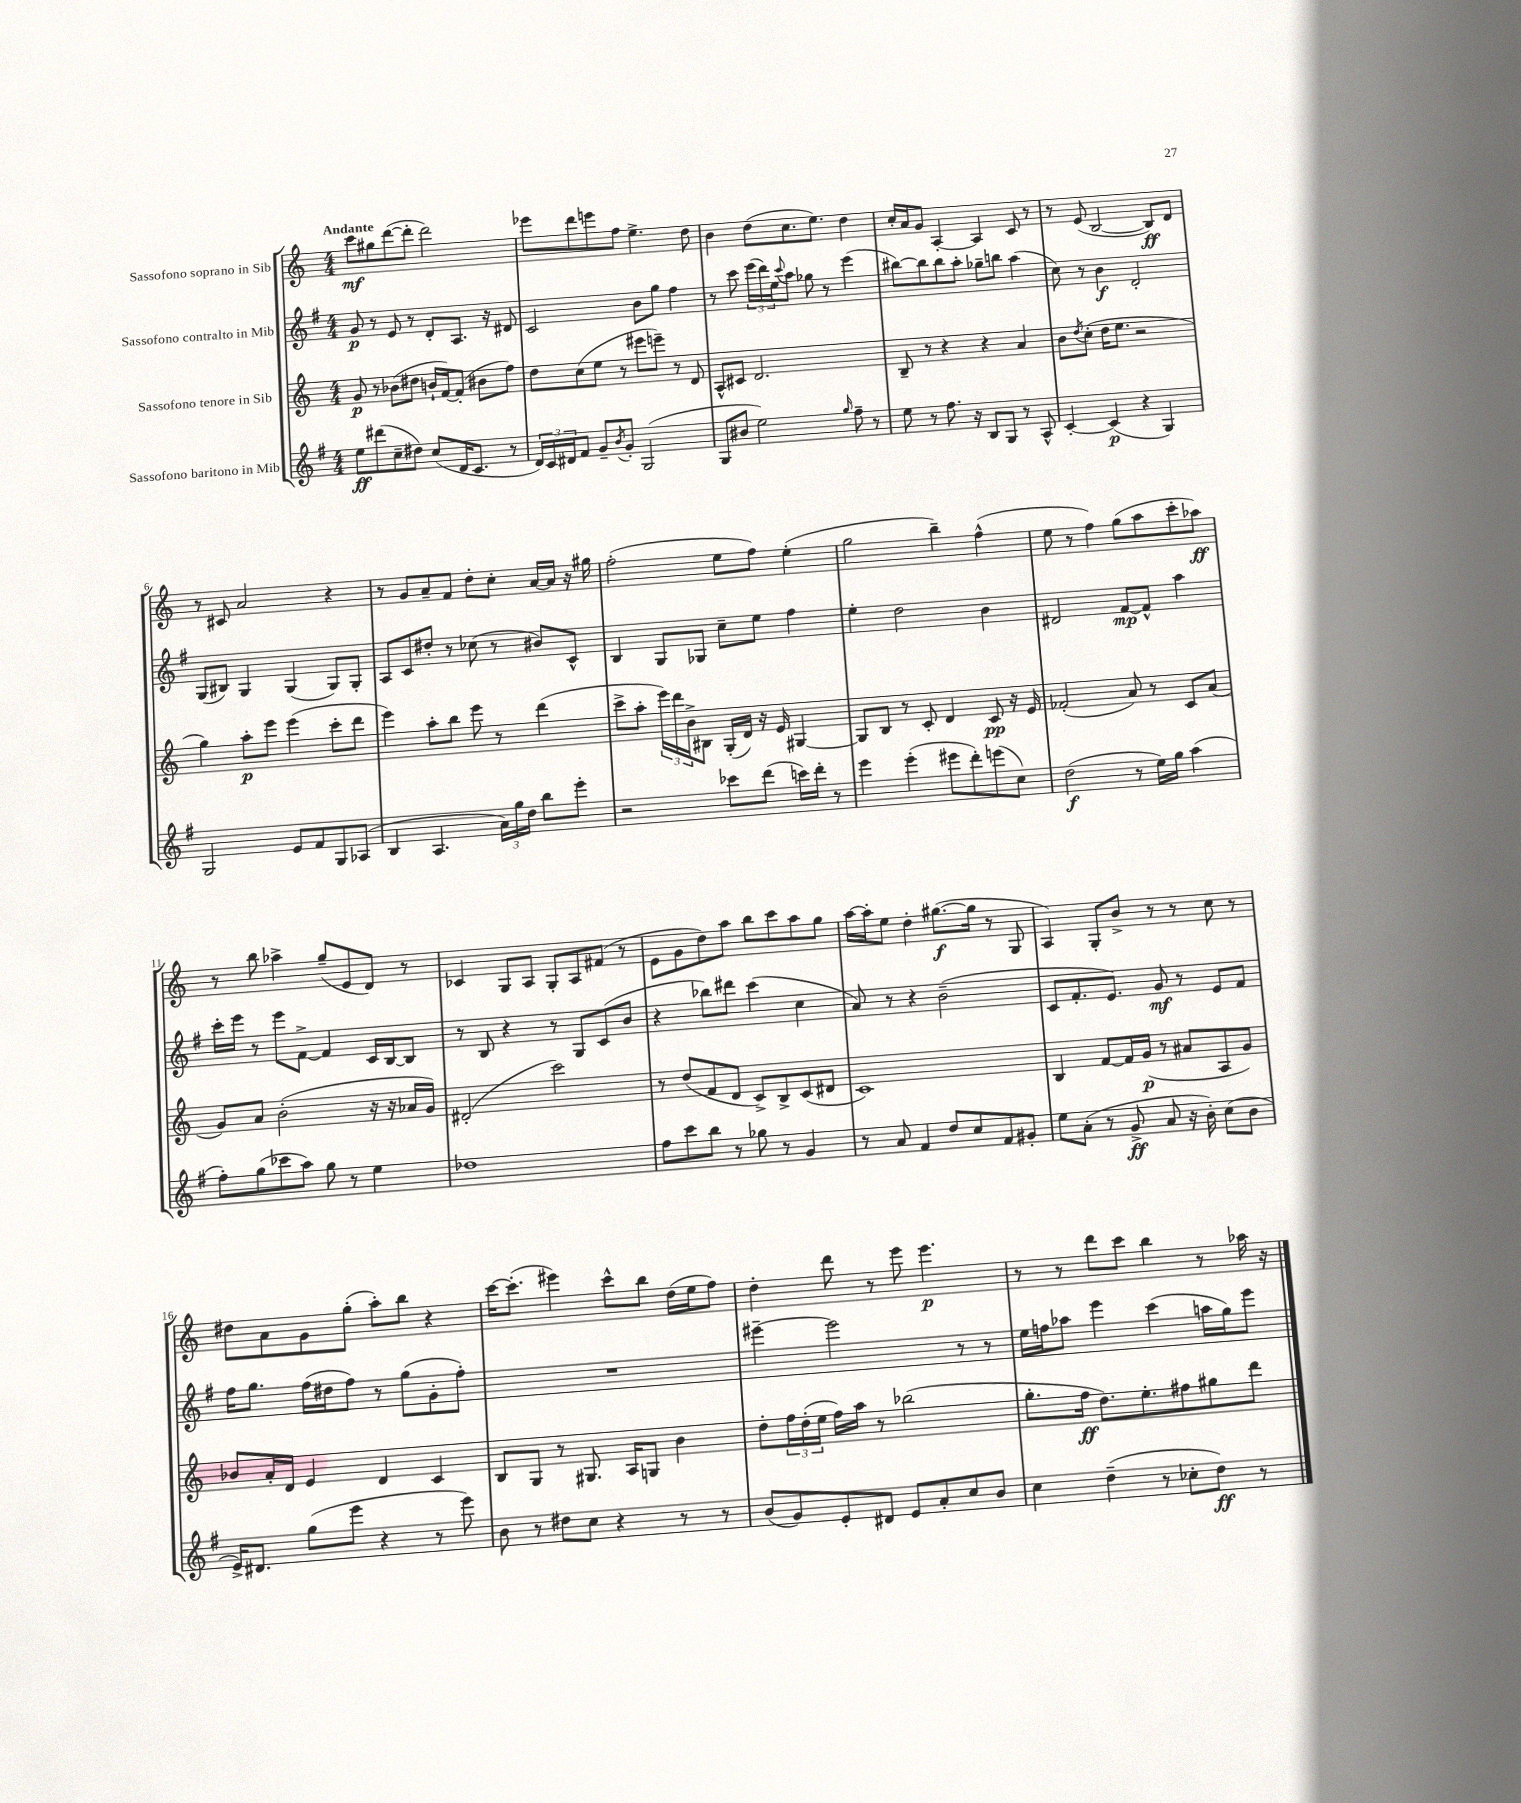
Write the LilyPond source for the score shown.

<<
\new StaffGroup <<
\new Staff = "s0" \with { instrumentName = "Sassofono soprano in Sib" } {
    \clef treble \key c \major \numericTimeSignature \time 4/4 \tempo "Andante"
    c'''8\mf gis''8 d'''8~( d'''8-. d'''2) |
    ees'''8 d'''8 e'''8 f''8 e''4.-> d''8 |
    b'4 d''8( c''8. e''8.) d''4 |
    c''16-. a'16 g'8 a4~-. a4 c'8 r8 |
    r8 e'8( b2~ b8\ff) d'8 |
    r8 cis'8 a'2 r4 |
    r8 g'8 a'8-- f'8 d''8-. c''8-. a'16~ a'16 r16 gis''16 |
    f''2-.( e''8 f''8) e''4-.( |
    g''2 b''4--) f''4-^( |
    e''8 r8 f''4) g''8( a''8 c'''8-. aes''8\ff) |
    r8 b''8 aes''4-> g''8--( e'8 d'8) r8 |
    ces'4 g8 a8 g8-. a8 fis'8( r8 |
    e'8 g'8 d''8) a''8 b''8 c'''8 a''8 g''8 |
    a''16~ a''16-. e''8 d''4-. gis''8.~\f( gis''16 r8 g8 |
    a4) g8-. b'8-> r8 r8 c''8 r8 |
    dis''8 a'8 g'8 g''8-.( a''8-.) b''8 r4 |
    c'''16~ c'''8.-.( eis'''4) c'''8-^ b''8 d''16( e''16 f''8) |
    d''4-. d'''8 r8 e'''8 e'''4.\p |
    r8 r8 d'''8 c'''8 b''4 r8 aes''16 r16 \bar "|." |
}
\new Staff = "s1" \with { instrumentName = "Sassofono contralto in Mib" } {
    \clef treble \key g \major \numericTimeSignature \time 4/4
    g'8\p r8 e'8 r8 d'8-. a8. r16 dis'8 |
    c'2 b'8 g''8 fis''4 |
    r8 c'''8 \tuplet 3/2 { e'''16( d'''16) e''16 } \appoggiatura { c'''8 } a''8 ges''8 r8 e'''4( |
    bis''8~) bis''8 bis''8 a''8-. ges''8-- b''8 a''4( |
    c''8) r8 b'4\f d'2-. |
    g8( bis8) g4 g4( g8) g8-. |
    a8 c'8 dis''8-. r8 ces''8( r8 bis'8) c'8-^ |
    b4 g8 ges8 c''8-- e''8 fis''4 |
    e''4-. d''2 b'4 |
    dis'2 fis'8~\mp fis'8-^ a''4 |
    c'''16-. e'''16 r8 e'''8 fis'8~-> fis'4 c'16 b16~ b8 |
    r8 b8 r4 r8 g8 c'8( b'8 |
    r4 bes''8) dis'''8 c'''4( c''4 |
    a'8) r8 r4 b'2--( |
    c'8 fis'8.-. e'8.) g'8\mf r8 e'8 fis'8 |
    fis''16 g''8. fis''16( dis''16 fis''8) r8 g''8( g'8-. fis''8-.) |
    R1 |
    eis'''4~-- eis'''2 r8 r8 |
    e''16 f''16 aes''8 e'''4 c'''4( a''16 g''16) e'''8 \bar "|." |
}
\new Staff = "s2" \with { instrumentName = "Sassofono tenore in Sib" } {
    \clef treble \key c \major \numericTimeSignature \time 4/4
    g'8\p r8 bes'8( dis''8 b'16-! f'16~) f'8-.( bis'8 f''8) |
    d''8 c''8( e''8 r8 eis'''8 e'''8--) r8 d'8 |
    a8-^ cis'8 d'2. |
    b8-- r8 r4 r4 a'4 |
    b'8 \acciaccatura { d''8 } c''8-.( d''16 e''8. r2 |
    g''4) a''8-.\p e'''8 e'''4( c'''8-. d'''8 |
    e'''4) a''8-. b''8 e'''8 r8 d'''4( |
    c'''8-> a''8-. \tuplet 3/2 { e'''16) d'''16 b'16-> } bis8 g16-.( d'16) r16 e'16 gis4~ |
    gis8 b8 r8 c'8-. d'4 c'8\pp r16 e'16 |
    fes'2-.( a'8) r8 c'8 a'8( |
    g'8) a'8 b'2-.( r16 r16 aes'16 g'16) |
    dis'2-.( c'''2) |
    r8 d''8( f'8 d'8 c'8->) b8-> c'8( dis'8 |
    c'1) |
    b4 f'8~ f'16 g'16\p( r8 ais'8 a8 g'8) |
    bes'8 a'16-. d'16 e'4 d'4 c'4 |
    b8 g8 r8 gis8. a16 g8 b'4 |
    d''8-. \tuplet 3/2 { f''16 d''16-.( e''16 } f''16) a''16 r8 bes''2( |
    g''8.-. f''16\ff d''8.) e''8.-. fis''8 gis''8 d'''8 \bar "|." |
}
\new Staff = "s3" \with { instrumentName = "Sassofono baritono in Mib" } {
    \clef treble \key g \major \numericTimeSignature \time 4/4
    e''8\ff dis'''8( c''8-- dis''8) c''8( d'16 c'8. r8 |
    \tuplet 3/2 { d'16) c'16 dis'16 } fis'8 g'8-- \acciaccatura { b'8 } g'8-. g2( |
    g8 bis'8 e''2) \grace { g''16 } fis''8-- r8 |
    e''8 r8 fis''8. r16 b8 g8 r8 a8-^ |
    c'4~-. c'4\p( r4 g4) |
    g2 e'8 fis'8 g8 aes8( |
    b4 a4. \tuplet 3/2 { a'16) g''16 d''16 } b''8 e'''8-. |
    r2 ces'''8 d'''8( c'''16) d'''16-. r8 |
    e'''4 e'''4-.( eis'''8 d'''8-.) e'''8( c''8) |
    d''2\f( r8 e''16) g''16 a''4( |
    fis''8-.) g''8( ces'''8 a''8) g''8 r8 e''4 |
    des''1 |
    fis''8 c'''8 b''8 r8 ges''8 r8 g'4 |
    r8 a'8 fis'4 d''8 c''8 fis'8 gis'8-. |
    e''8 a'8-.( r8 g'8->\ff a'8 r16 b'16-.) c''8( b'8 |
    e'16->) dis'8. g''8( e'''8 r4 r8 e'''8) |
    b'8 r8 dis''8 c''8 r4 r8 r8 |
    b'8( g'8) e'8-. dis'8 e'8 a'8-. c''8 b'8 |
    c''4 d''4--( r8 ces''8-. d''8\ff) r8 \bar "|." |
}
>>
>>
